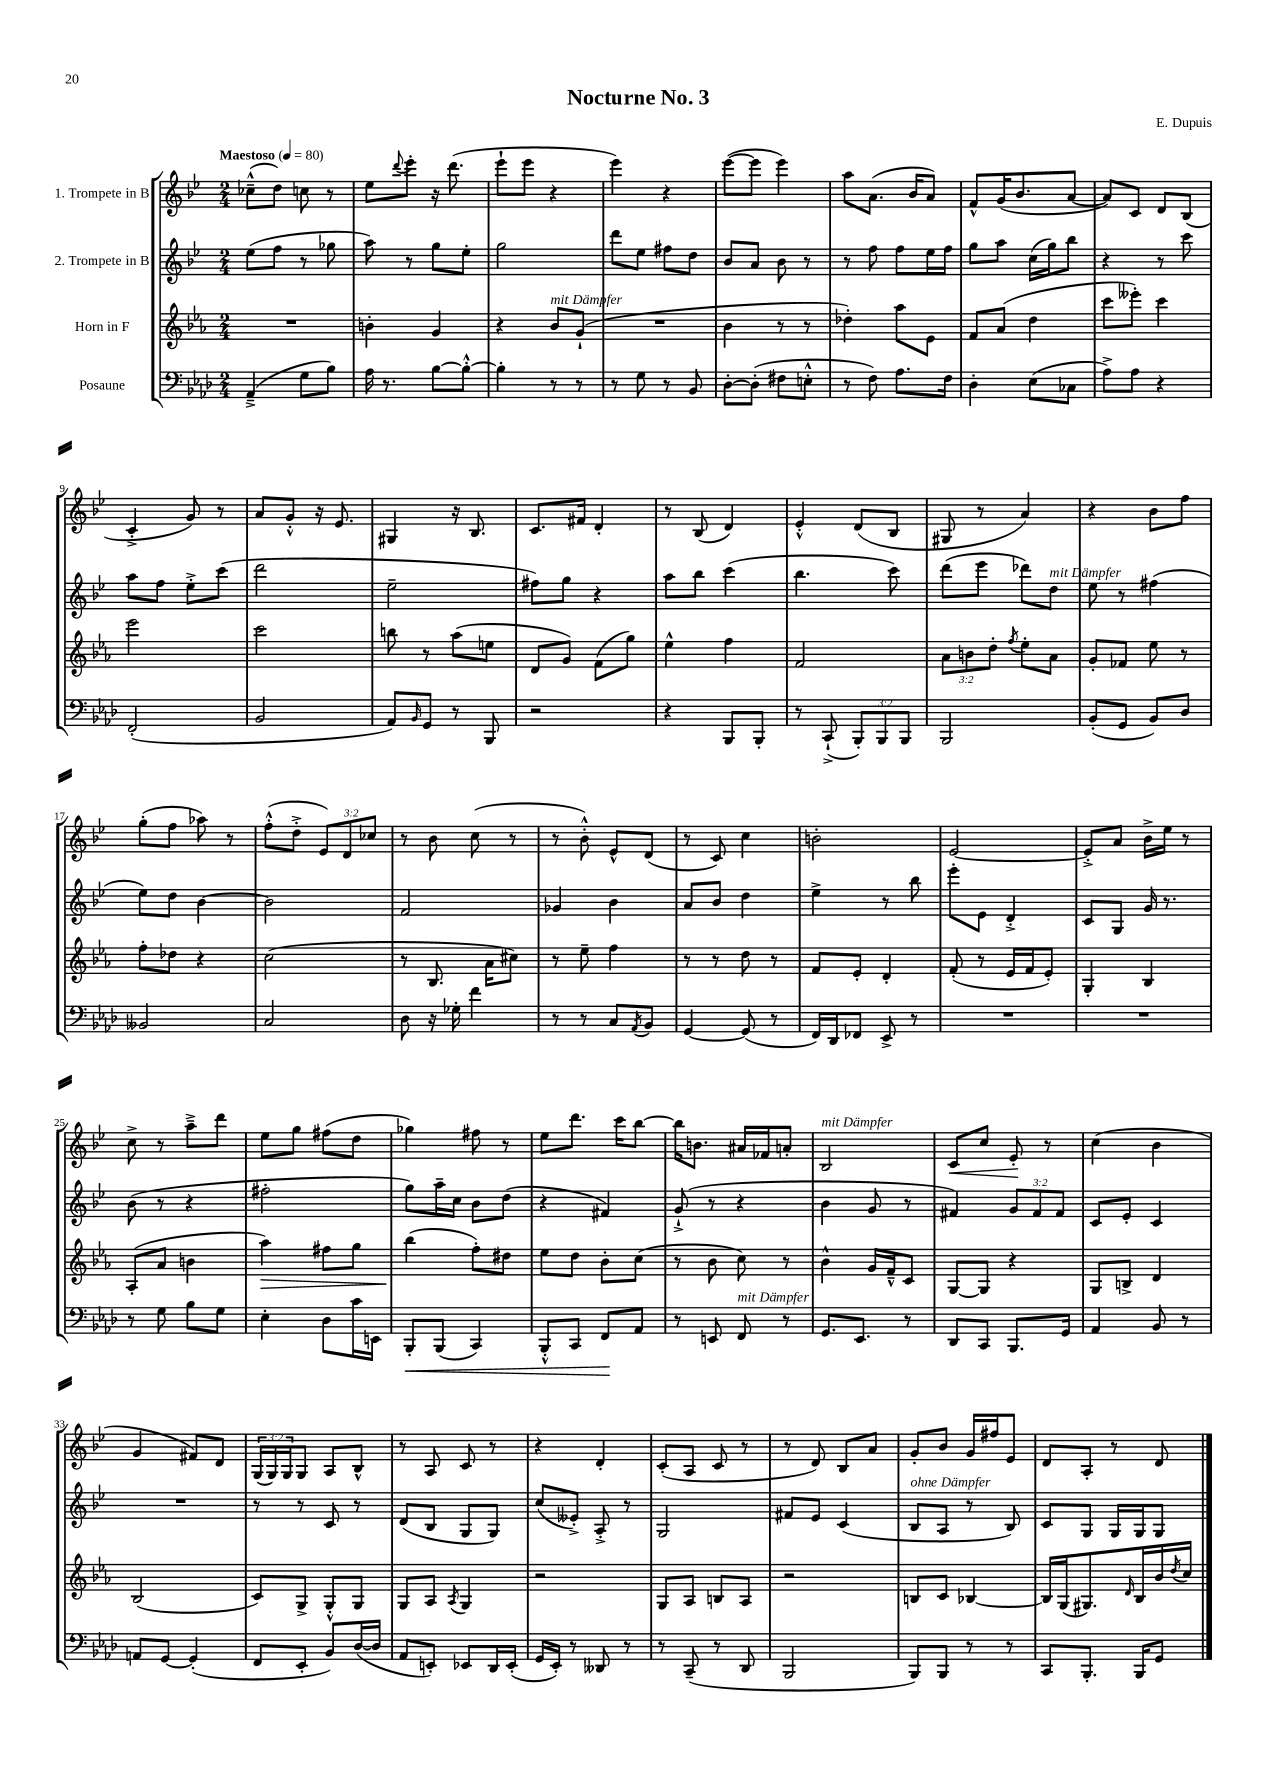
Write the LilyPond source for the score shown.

\header { title = "Nocturne No. 3" composer = "E. Dupuis" }
<<
\new StaffGroup <<
\new Staff = "s0" \with { instrumentName = "1. Trompete in B" } {
    \clef treble \key bes \major \numericTimeSignature \time 2/4 \override Staff.TupletNumber.text = #tuplet-number::calc-fraction-text \tempo "Maestoso" 4 = 80
    ces''8---^( d''8) c''8 r8 |
    ees''8 \appoggiatura { d'''8 } ees'''8-. r16 d'''8.( |
    ees'''8-! ees'''8 r4 |
    ees'''4) r4 |
    ees'''8~( ees'''8 ees'''4) |
    a''8 a'8.( bes'16 a'8) |
    f'8-^ g'16( bes'8. a'8~ |
    a'8) c'8 d'8 bes8( |
    c'4-.-> g'8) r8 |
    a'8 g'8-.-^ r16 ees'8. |
    gis4 r16 bes8. |
    c'8. fis'16 d'4-. |
    r8 bes8( d'4) |
    ees'4-.-^ d'8( bes8 |
    gis8 r8 a'4) |
    r4 bes'8 f''8 |
    g''8-.( f''8 aes''8) r8 |
    f''8-.-^( d''8-.-> \tuplet 3/2 { ees'8) d'8 ces''8 } |
    r8 bes'8 c''8( r8 |
    r8 bes'8-.-^) ees'8-^ d'8( |
    r8 c'8) c''4 |
    b'2-. |
    ees'2~ |
    ees'8-.-> a'8 bes'16-> ees''16 r8 |
    c''8-> r8 a''8---> d'''8 |
    ees''8 g''8 fis''8( d''8 |
    ges''4) fis''8 r8 |
    ees''8 d'''8. c'''16 bes''8~ |
    bes''16 b'8. ais'16 fes'16 a'8-. |
    bes2^\markup { \italic "mit Dämpfer" } |
    c'8\< c''8 ees'8-.\! r8 |
    c''4( bes'4 |
    g'4 fis'8) d'8 |
    \tuplet 3/2 { g16( g16) g16 } g8 a8 bes8-^ |
    r8 a8 c'8 r8 |
    r4 d'4-. |
    c'8-.( a8 c'8 r8 |
    r8 d'8) bes8 a'8 |
    g'8-. bes'8 g'16 fis''16 ees'8 |
    d'8 a8-. r8 d'8 \bar "|." |
}
\new Staff = "s1" \with { instrumentName = "2. Trompete in B" } {
    \clef treble \key bes \major \numericTimeSignature \time 2/4 \override Staff.TupletNumber.text = #tuplet-number::calc-fraction-text
    ees''8( f''8 r8 ges''8 |
    a''8) r8 g''8 ees''8-. |
    g''2 |
    d'''8 ees''8 fis''8 d''8 |
    bes'8 a'8 bes'8 r8 |
    r8 f''8 f''8 ees''16 f''16 |
    g''8 a''8 c''16( g''16) bes''8 |
    r4 r8 c'''8 |
    a''8 f''8 ees''8-.-> c'''8( |
    d'''2 |
    ees''2-- |
    fis''8) g''8 r4 |
    a''8 bes''8 c'''4( |
    bes''4. c'''8) |
    d'''8( ees'''8 des'''8) d''8^\markup { \italic "mit Dämpfer" } |
    ees''8 r8 fis''4( |
    ees''8) d''8 bes'4~ |
    bes'2 |
    f'2 |
    ges'4 bes'4 |
    a'8 bes'8 d''4 |
    ees''4-> r8 bes''8 |
    ees'''8-. ees'8 d'4-.-> |
    c'8 g8 g'16 r8. |
    bes'8( r8 r4 |
    fis''2-. |
    g''8) a''16-- c''16 bes'8 d''8( |
    r4 fis'4) |
    g'8-!->( r8 r4 |
    bes'4 g'8 r8 |
    fis'4) \tuplet 3/2 { g'8 fis'8 fis'8 } |
    c'8 ees'8-. c'4 |
    R2 |
    r8 r8 c'8 r8 |
    d'8( bes8 g8 g8) |
    c''8( eeses'8-.->) a8-.-> r8 |
    g2 |
    fis'8 ees'8 c'4( |
    bes8^\markup { \italic "ohne Dämpfer" } a8 r8 bes8) |
    c'8 g8 g16 g16 g8 \bar "|." |
}
\new Staff = "s2" \with { instrumentName = "Horn in F" } {
    \clef treble \key ees \major \numericTimeSignature \time 2/4 \override Staff.TupletNumber.text = #tuplet-number::calc-fraction-text
    R2 |
    b'4-. g'4 |
    r4 bes'8^\markup { \italic "mit Dämpfer" } g'8-!( |
    R2 |
    bes'4 r8 r8 |
    des''4-.) aes''8 ees'8 |
    f'8 aes'8( d''4 |
    c'''8 eeses'''8-.) c'''4 |
    ees'''2 |
    c'''2 |
    b''8 r8 aes''8( e''8 |
    d'8 g'8) f'8( g''8) |
    ees''4-^ f''4 |
    f'2 |
    \tuplet 3/2 { aes'8 b'8 d''8-. } \acciaccatura { f''8 } ees''8-. aes'8 |
    g'8-. fes'8 ees''8 r8 |
    f''8-. des''8 r4 |
    c''2( |
    r8 bes8. aes'16 cis''8) |
    r8 ees''8-- f''4 |
    r8 r8 d''8 r8 |
    f'8 ees'8-. d'4-. |
    f'8-.( r8 ees'16 f'16 ees'8-.) |
    g4-. bes4 |
    aes8-.( aes'8 b'4 |
    aes''4\>) fis''8 g''8 |
    bes''4\!( f''8-.) dis''8 |
    ees''8 d''8 bes'8-. c''8( |
    r8 bes'8 c''8) r8 |
    bes'4-^ g'16 f'16---^ c'8 |
    g8~ g8 r4 |
    g8 b8-> d'4 |
    bes2( |
    c'8) g8-> g8-.-^ g8 |
    g8 aes8 \acciaccatura { aes8 } g4 |
    r2 |
    g8 aes8 b8 aes8 |
    r2 |
    b8 c'8 bes4~ |
    bes16 g16( gis8.) \grace { d'16 } bes16 bes'16 \acciaccatura { d''8 } c''16 \bar "|." |
}
\new Staff = "s3" \with { instrumentName = "Posaune" } {
    \clef bass \key aes \major \numericTimeSignature \time 2/4 \override Staff.TupletNumber.text = #tuplet-number::calc-fraction-text
    aes,4--->( g8 bes8) |
    aes16 r8. bes8~ bes8~-.-^ |
    bes4-. r8 r8 |
    r8 g8 r8 bes,8 |
    des8~-. des8-.( fis8 e8-.-^ |
    r8 f8) aes8. f16 |
    des4-. ees8( ces8 |
    aes8->) aes8 r4 |
    f,2-.( |
    bes,2 |
    aes,8) \grace { bes,16 } g,8 r8 bes,,8 |
    r2 |
    r4 bes,,8 bes,,8-. |
    r8 c,8-!->( \tuplet 3/2 { bes,,8-.) bes,,8 bes,,8 } |
    bes,,2 |
    bes,8-.( g,8 bes,8) des8 |
    beses,2 |
    c2 |
    des8 r16 ges16-. f'4 |
    r8 r8 c8 \acciaccatura { aes,8 } bes,8 |
    g,4~ g,8( r8 |
    f,16) des,16 fes,8 ees,8-> r8 |
    R2 |
    R2 |
    r8 g8 bes8 g8 |
    ees4-. des8 c'16 e,16 |
    bes,,8-.\< bes,,8( c,4) |
    bes,,8-.-^ c,8 f,8\! aes,8 |
    r8 e,8 f,8^\markup { \italic "mit Dämpfer" } r8 |
    g,8. ees,8. r8 |
    des,8 c,8 bes,,8. g,16 |
    aes,4 bes,8 r8 |
    a,8 g,8~ g,4-.( |
    f,8 ees,8-. bes,8) des16~( des16 |
    aes,8 e,8-.) ees,8 des,16 ees,16-.( |
    g,16 ees,16-.) r8 deses,8 r8 |
    r8 c,8--( r8 des,8 |
    bes,,2 |
    bes,,8) bes,,8 r8 r8 |
    c,8 bes,,8.-. bes,,16 g,8 \bar "|." |
}
>>
>>
